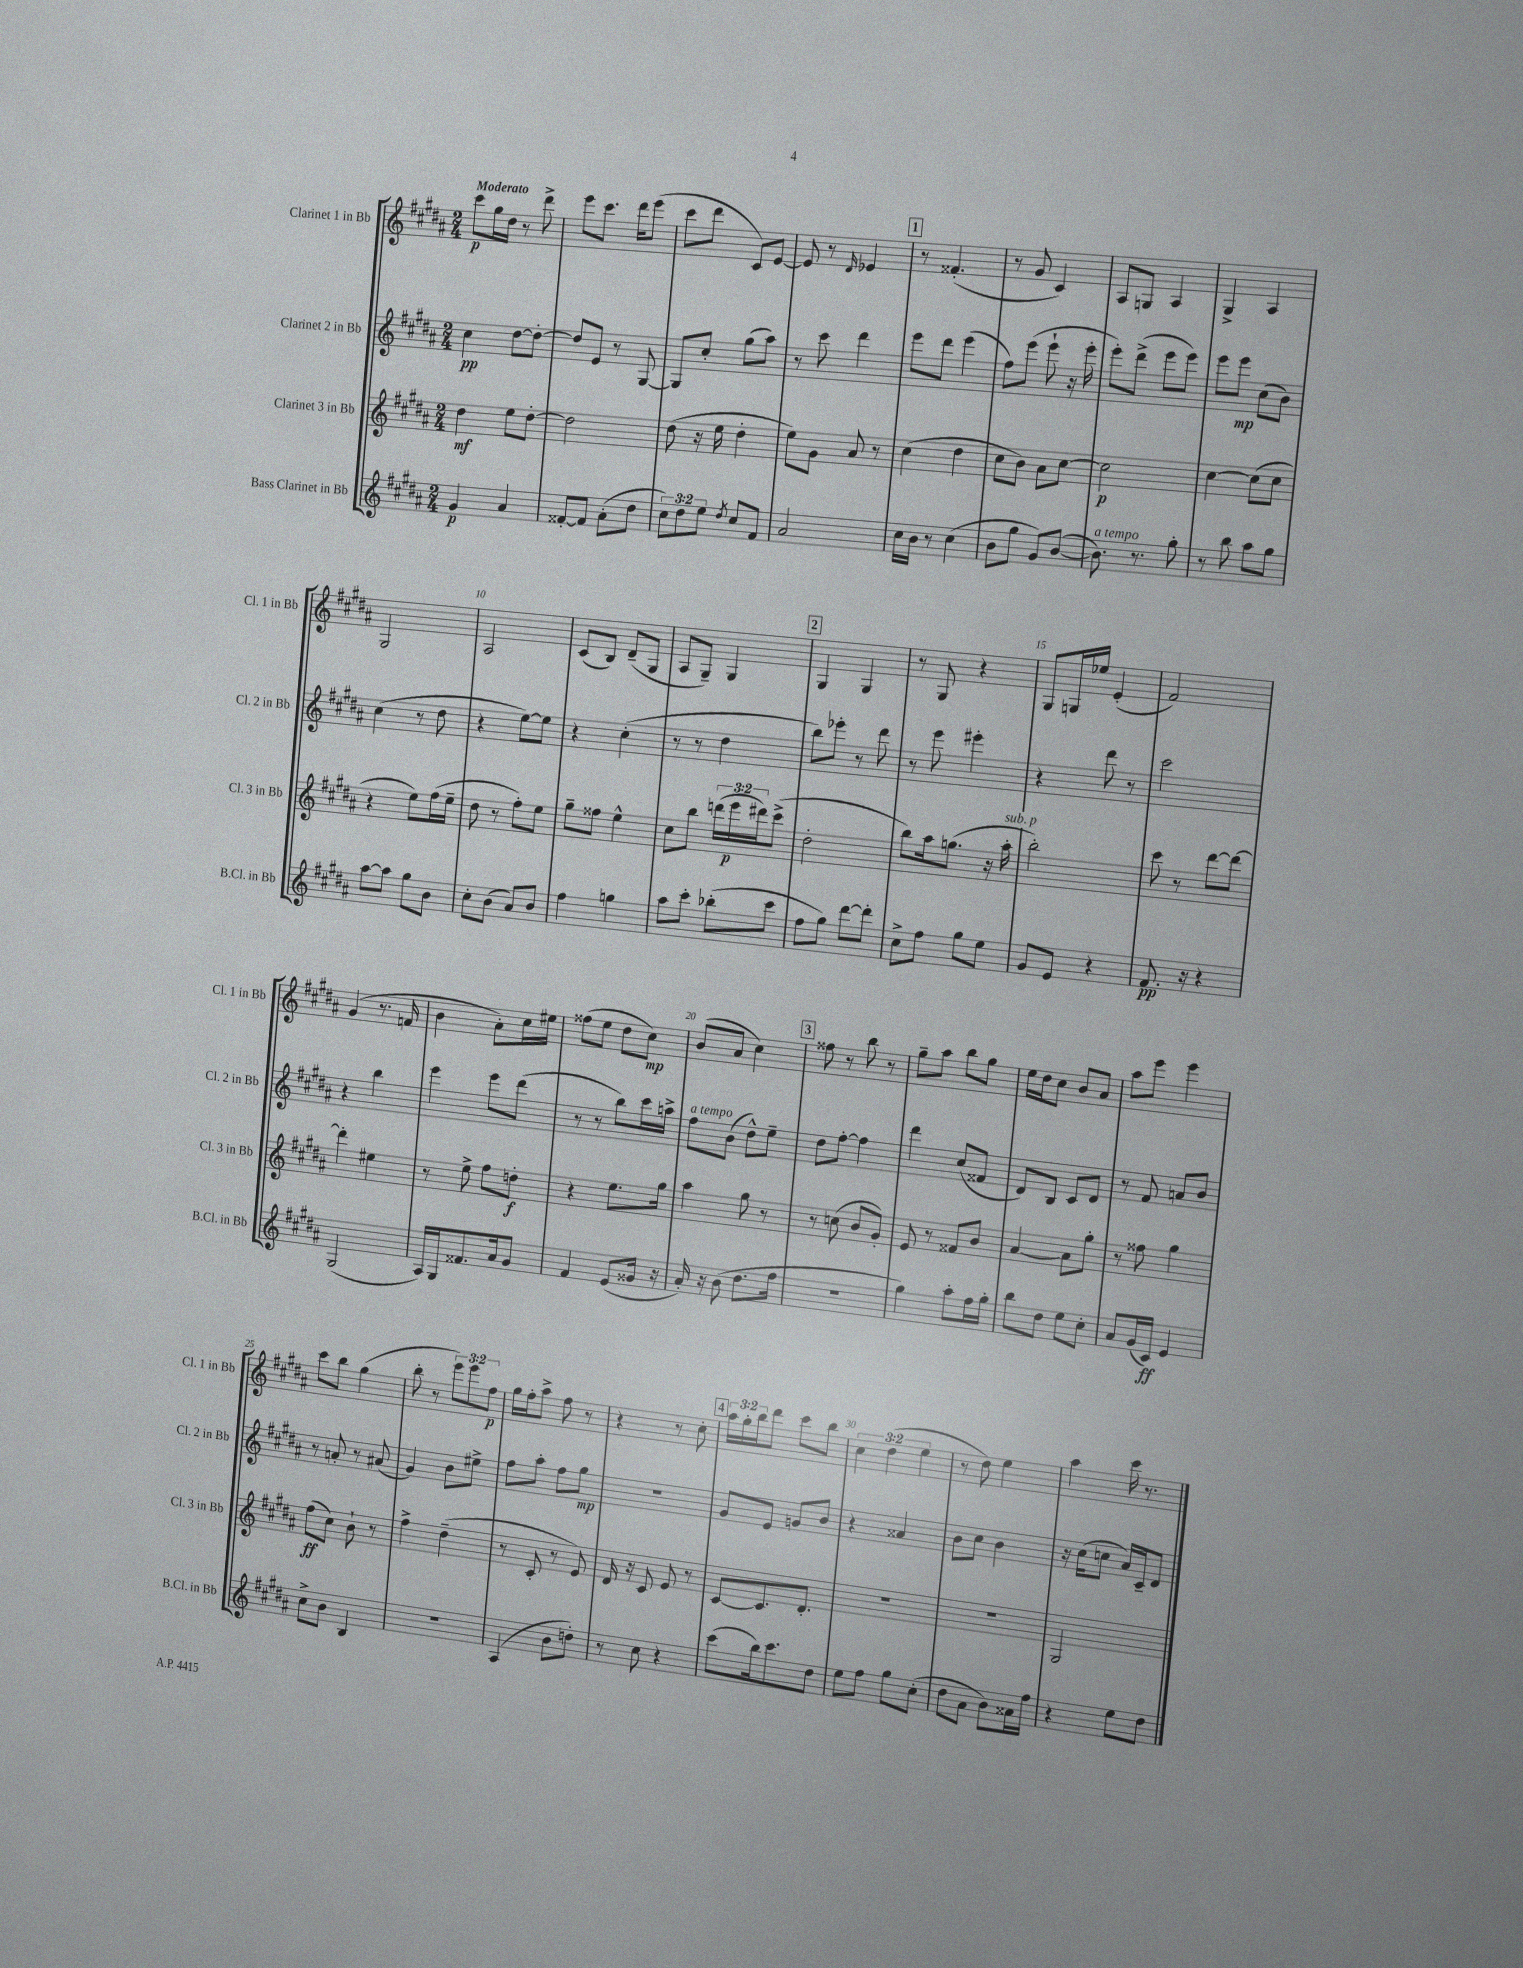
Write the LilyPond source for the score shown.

<<
\new StaffGroup <<
\new Staff = "s0" \with { instrumentName = "Clarinet 1 in Bb" shortInstrumentName = "Cl. 1 in Bb" } {
    \clef treble \key b \major \numericTimeSignature \time 2/4 \override Staff.TupletNumber.text = #tuplet-number::calc-fraction-text \tempo "Moderato"
    cis'''8\p gis''16 dis''16 r8 dis'''8-> |
    e'''8 cis'''8. dis'''16 e'''8( |
    cis'''8 dis'''8 cis'8) e'8~ |
    e'8 r8 \grace { dis'16 } ees'4 |
    \mark \markup { \box "1" } r8 fisis'4.-.( |
    r8 gis'8 cis'4) |
    ais8 g8 ais4 |
    gis4-> ais4 |
    gis2 |
    ais2 |
    cis'8( b8) dis'8--( gis8 |
    ais8 gis8--) gis4 |
    \mark \markup { \box "2" } gis4 gis4 |
    r8 gis8 r4 |
    gis8 g16 ees''16 e'4-.( |
    fis'2) |
    gis'4( r8. f'16 |
    b'4 ais'8-.) cis''16 eis''16 |
    fisis''8( e''8 dis''8 cis''8\mp) |
    b'8( ais'8 cis''4) |
    \mark \markup { \box "3" } fisis''8 r8 b''8 r8 |
    gis''8-- ais''8 b''8 gis''8 |
    e''16 dis''16 cis''8 b'8 ais'8 |
    ais''8 e'''8 e'''4 |
    cis'''8 b''8 gis''4( |
    b''8-. r8 \tuplet 3/2 { e'''8) e'''8 fis''8\p } |
    gis''16 fis''16-. ais''8-> fis''8 r8 |
    r4 r8 cis''8-. |
    \mark \markup { \box "4" } \tuplet 3/2 { ais''16 gis''16-. b''16 } dis'''8 cis'''8 b''8 |
    \tuplet 3/2 { cis''4 dis''4( e''4 } |
    r8 dis''8) e''4 |
    ais''4 cis'''16 r8. \bar "|." |
}
\new Staff = "s1" \with { instrumentName = "Clarinet 2 in Bb" shortInstrumentName = "Cl. 2 in Bb" } {
    \clef treble \key b \major \numericTimeSignature \time 2/4
    cis''4\pp dis''8~ dis''8~-. |
    dis''8 e'8 r8 gis8~ |
    gis8 cis''8-. gis''8( ais''8) |
    r8 cis'''8 dis'''4 |
    \mark \markup { \box "1" } e'''8 dis'''8 e'''4( |
    fis''8) e'''8( e'''8-! r16 e'''16-. |
    e'''8-.) dis'''8->( e'''8 e'''8) |
    e'''8 e'''8\mp cis''8( b'8) |
    cis''4( r8 dis''8 |
    r4 e''8~) e''8 |
    r4 cis''4-.( |
    r8 r8 dis''4 |
    \mark \markup { \box "2" } b''8) ees'''8-. r8 dis'''8 |
    r8 e'''8 eis'''4-. |
    r4 dis'''8 r8 |
    cis'''2 |
    r4 b''4 |
    e'''4 e'''8 dis'''8( |
    r8 r8 b''8) cis'''16 a''16-> |
    fis''8^\markup { \italic "a tempo" } b'8( dis''8-^) e''8-- |
    \mark \markup { \box "3" } dis''8 fis''8~-. fis''4 |
    dis'''4 cis''8( fisis'8 |
    dis'8) b8 cis'8 dis'8 |
    r8 fis'8 a'8 b'8 |
    r8 a'8-. r8 ais'8( |
    gis'4) b'8 eis''8-> |
    fis''8 ais''8-. fis''8 gis''8\mp |
    R2 |
    \mark \markup { \box "4" } gis'8 e'8 g'8 b'8 |
    r4 aisis'4 |
    b'8 cis''8 b'4 |
    r16 cis''16( c''8 ais'16) cis'16-- dis'8 \bar "|." |
}
\new Staff = "s2" \with { instrumentName = "Clarinet 3 in Bb" shortInstrumentName = "Cl. 3 in Bb" } {
    \clef treble \key b \major \numericTimeSignature \time 2/4 \override Staff.TupletNumber.text = #tuplet-number::calc-fraction-text
    dis''4\mf e''8 dis''8~-. |
    dis''2 |
    dis''8( r16 e''16 dis''4-. |
    e''8) gis'8 ais'8 r8 |
    \mark \markup { \box "1" } cis''4( dis''4 |
    cis''8 b'8) ais'8 cis''8~ |
    cis''2\p |
    cis''4~ cis''8( cis''8 |
    r4 e''8) fis''16( e''16-- |
    dis''8 r8 fis''8-.) e''8 |
    gis''8-- fisis''8 e''4-^ |
    cis''8 b''8 \tuplet 3/2 { d'''16( e'''16\p dis'''16) } cis'''8->( |
    \mark \markup { \box "2" } dis''2-. |
    b''8) ais''16 g''8.( r16 ais''16-.^\markup { \italic "sub. p" } |
    b''2-.) |
    cis'''8 r8 dis'''8~ dis'''8~ |
    dis'''4-. eis''4 |
    r8 e''8-> fis''8 d''8-.\f |
    r4 e''8. gis''16 |
    ais''4 gis''8 r8 |
    \mark \markup { \box "3" } r8 c''8( b'8 gis'8-.) |
    e'8 r8 fisis'8 b'8 |
    ais'4~ ais'8 gis''8-. |
    r8 fisis''8 gis''4 |
    fis''8\ff( cis''8) b'8-! r8 |
    fis''4-> dis''4--( |
    r8 cis'8-. r8 e'8) |
    dis'16 r16 cis'8 e'8 r8 |
    \mark \markup { \box "4" } cis'8~ cis'8. dis'8.-. |
    R2 |
    R2 |
    gis2 \bar "|." |
}
\new Staff = "s3" \with { instrumentName = "Bass Clarinet in Bb" shortInstrumentName = "B.Cl. in Bb" } {
    \clef treble \key b \major \numericTimeSignature \time 2/4 \override Staff.TupletNumber.text = #tuplet-number::calc-fraction-text
    gis'4\p ais'4 |
    fisis'8~-. fisis'8 ais'8-.( dis''8 |
    \tuplet 3/2 { cis''8) dis''8 e''8 } \acciaccatura { dis''8 } cis''8 fis'8 |
    ais'2 |
    \mark \markup { \box "1" } cis''16 b'16 r8 cis''4( |
    b'8 gis''8 gis'8) b'8~( |
    b'8.^\markup { \italic "a tempo" }) r8. gis''8-. |
    r8 b''8 ais''8 gis''8 |
    ais''8~ ais''8 gis''8 b'8 |
    cis''8-. b'8( ais'8) b'8 |
    fis''4 g''4 |
    ais''8 cis'''8-. bes''8-.( cis'''8 |
    \mark \markup { \box "2" } fis''8 gis''8) dis'''8~ dis'''8-. |
    cis''8-> fis''8 gis''8 e''8 |
    gis'8 e'8 r4 |
    fis'8.\pp r16 r4 |
    gis2( |
    ais16) gis16 fisis'8. ais'16 gis'8 |
    fis'4 e'8( gisis'16 r16 |
    ais'16-.) r16 b'8( dis''8. fis''16 |
    \mark \markup { \box "3" } R2 |
    gis''4) ais''8-. fis''16 gis''16-. |
    b''8 dis''8 e''8 cis''8-. |
    ais'8 gis'16( cis'16\ff) e'4 |
    cis''8-> b'8 b4 |
    r2 |
    ais4( b'8 d''8-.) |
    r8 cis''8 r4 |
    \mark \markup { \box "4" } cis'''8( b''16) cis'''8. dis''8 |
    e''8 fis''8 gis''8 cis''8-.( |
    dis''8 ais'8 b'8) aisis'16 fis''16 |
    r4 e''8 dis''8 \bar "|." |
}
>>
>>
\layout { \context { \Score \override BarNumber.break-visibility = ##(#f #t #t) barNumberVisibility = #(every-nth-bar-number-visible 5) } }
